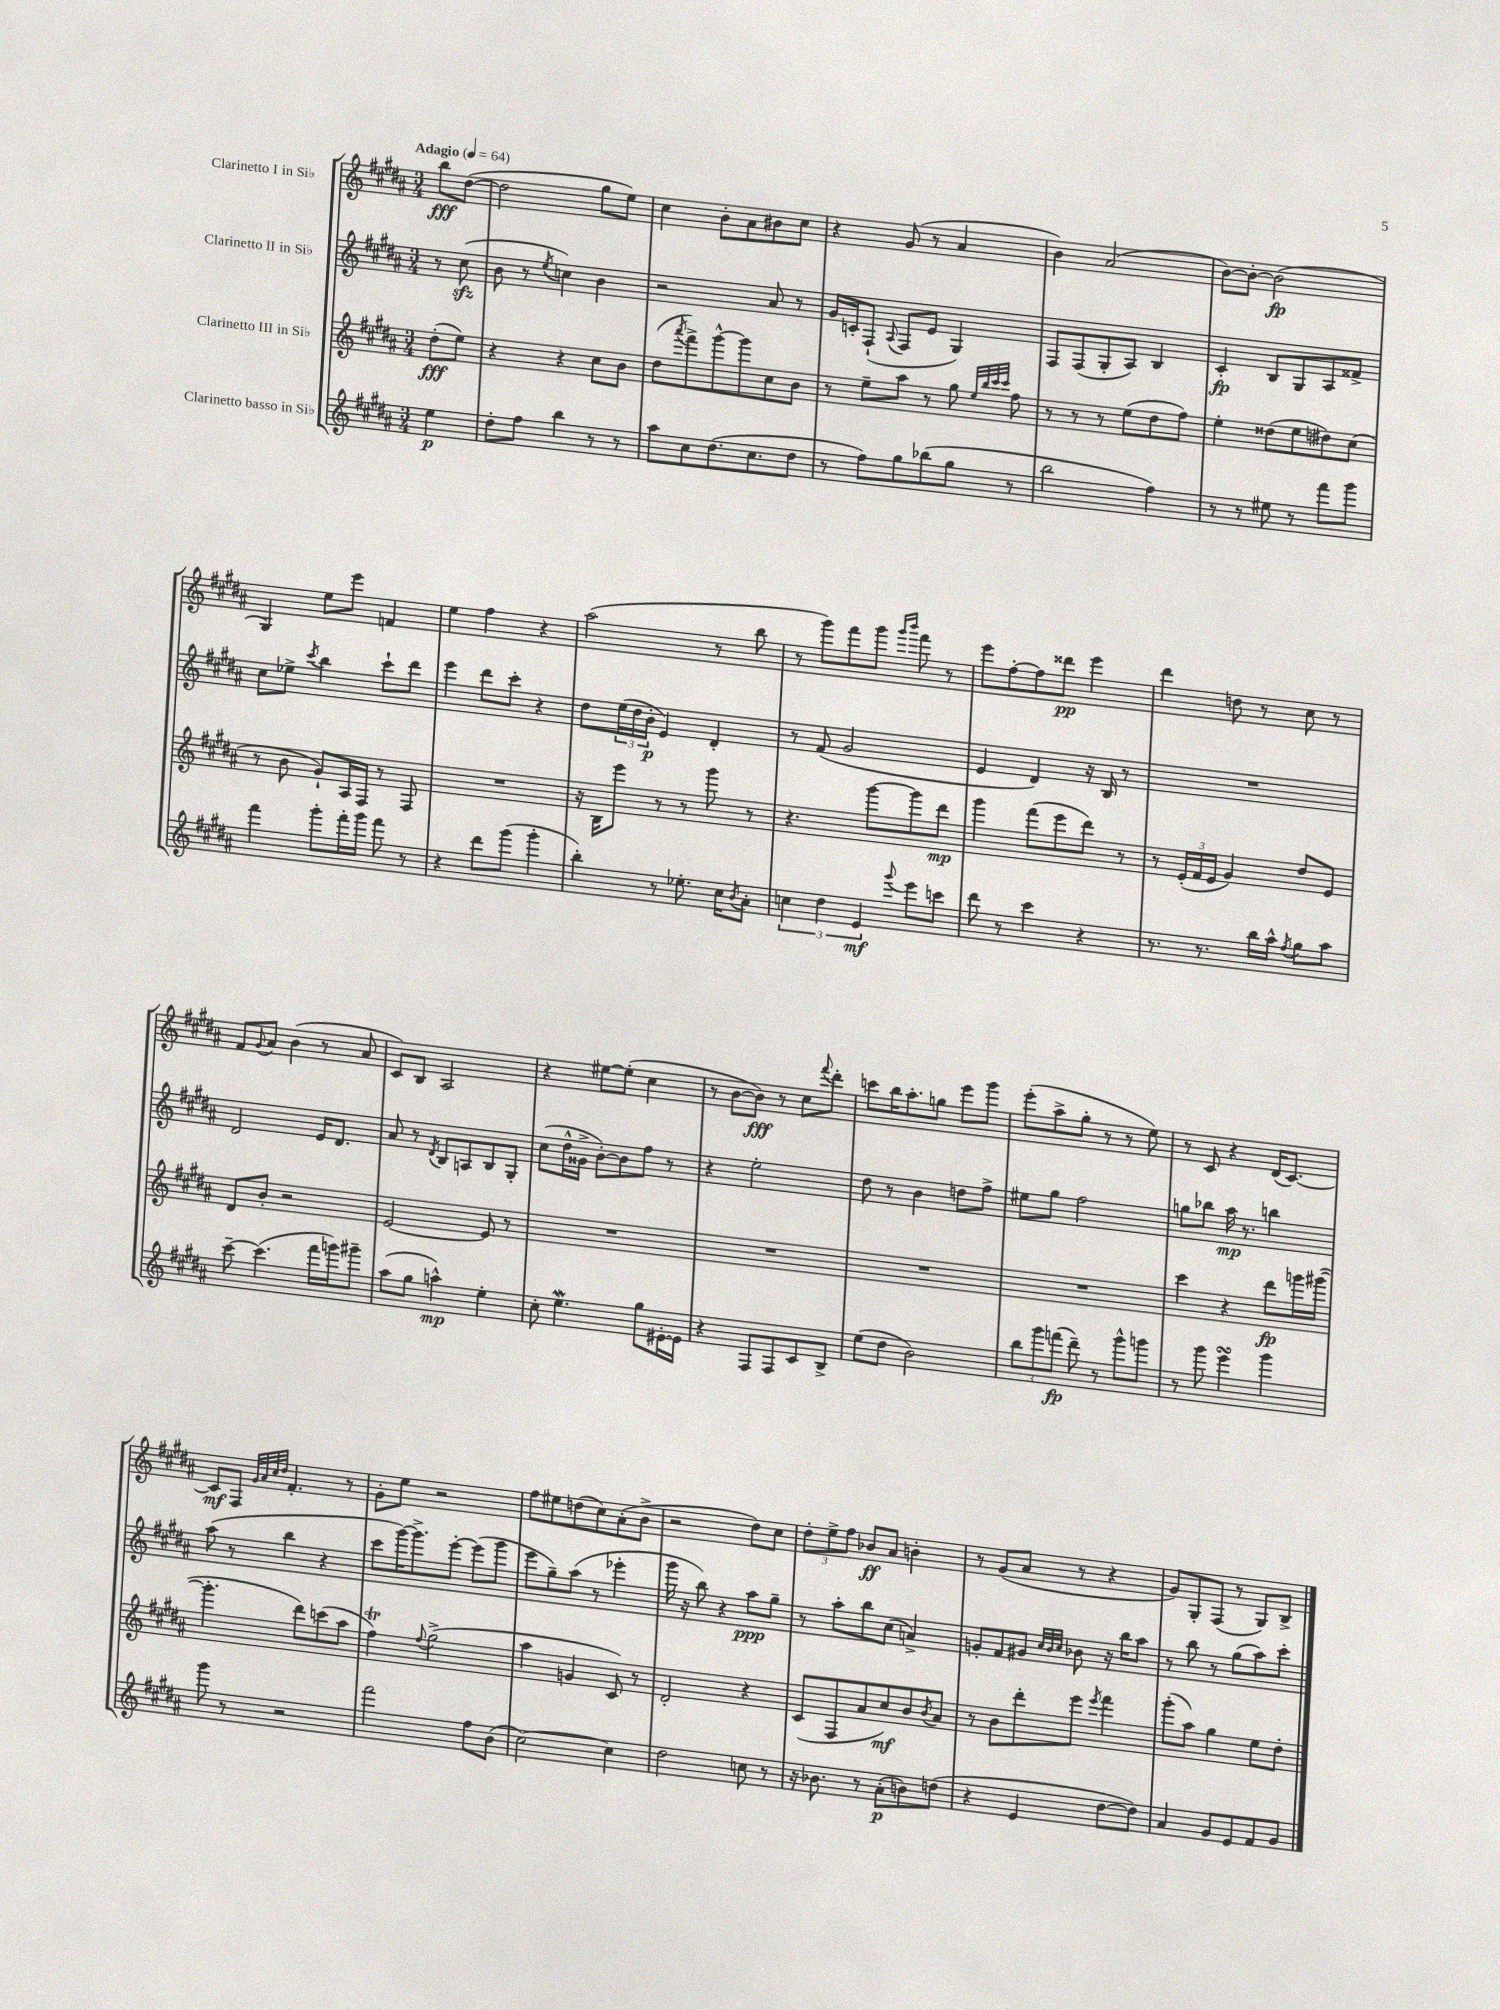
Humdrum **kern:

**kern	**kern	**kern	**kern
*staff4	*staff3	*staff2	*staff1
*clefG2	*clefG2	*clefG2	*clefG2
*k[f#c#g#d#a#]	*k[f#c#g#d#a#]	*k[f#c#g#d#a#]	*k[f#c#g#d#a#]
*M3/4	*M3/4	*M3/4	*M3/4
*MM64	*MM64	*MM64	*MM64
4ee	(8dd#'	8r	8bb
.	8ee)	(8cc#	([8dd#
=	=	=	=
8dd#'	4r	8b	2dd#]
8ff#	.	8r	.
.	.	8qee	.
4bb	4r	4cc)	.
8r	8cc#	4b	8gg#
8r	8b	.	8ee)
=	=	=	=
8aa#	(8dd#	2r	4cc#
.	8qaaa#	.	.
8cc#	8fff#^)	.	.
(8.dd#	[8ggg#^^	.	8b'
.	8ggg#]	.	8a#
8.cc#	.	.	.
.	8cc#	8a#	8b#
8dd#	8b	8r	8cc#
=	=	=	=
8r	8r	16g#	4r
.	.	16c'	.
8ff#)	8ee~	(8F#`	.
.	.	8qqA#	.
8gg#	8aa#	8F#	(8g#
(8bb-	8r	8e	8r
8gg#	8gg#	4G#)	4a#
.	32qqee	.	.
.	32qqbb	.	.
.	32qqccc#	.	.
.	32qqccc#	.	.
8r	8ff#	.	.
=	=	=	=
2bb	8r	8F#	4b)
.	8r	(8F#	.
.	8r	8G#'	(2a#
.	(8ee	8A#)	.
4ff#)	8dd#	4B	.
.	8ff#)	.	.
=	=	=	=
8r	4ee'	4c#'	[8b)
8r	.	.	8b'_
8ee#	(8dd##	8B	(2b]
8r	8ee	8G#	.
8fff#	8dd#)	8A#	.
8ggg#	(8cc#	8f##^	.
=	=	=	=
4fff#	8r	8cc#	4G#)
.	8b	8ee-^	.
.	.	8qccc#	.
8ggg#'	8g#`)	4bb	8ee
16fff#'	16A#	.	8eee
16ggg#	16F#	.	.
8fff#	8r	8ccc#`	4f
8r	8F#	8ddd#	.
=	=	=	=
4r	2.r	4eee	4ee
8ddd#	.	8ddd#	4ff#
(8ggg#	.	8ccc#'	.
4ggg#'	.	4r	4r
=	=	=	=
4bb')	16r	8dd#	(2aa#
.	16B	.	.
.	8eee	(24ee	.
.	.	24dd#	.
.	.	24b'	.
8r	8r	4e)	.
8.ee-'	8r	.	.
.	8ggg#	4d#'	8r
16cc#	.	.	.
8qb	.	.	.
8a#'	8r	.	8bb
=	=	=	=
6cc	4.r	8r	8r
.	.	(8f#	8ggg#)
6dd#	.	.	.
.	.	2g#	8fff#
6e	.	.	.
.	[8ggg#	.	8ggg#
.	.	.	16qqggg#
8qqggg#	.	.	16qqbbb
8eee	8ggg#]	.	8fff#
8ccc	8ddd#	.	8r
=	=	=	=
8ddd#	4ggg#	4e	8eee
8r	.	.	[8ff#'
4ccc#	(8fff#	4d#)	8ff#]
.	8eee	.	8ddd##
4r	8ddd#)	16r	4eee
.	.	16B	.
.	8r	8r	.
=	=	=	=
8.r	8r	2.r	4ddd#
.	(24e'	.	.
.	24f#	.	.
8.r	.	.	.
.	24e	.	.
.	4g#)	.	8dd
16bb	.	.	8r
16aa#^^	.	.	.
8qff#	.	.	.
8gg#	8dd#	.	8cc#
8aa#	8e	.	8r
=	=	=	=
[8ccc#~	8d#	2d#	8f#
.	.	.	8qqg#
(4.ccc#]	8b'	.	8a#
.	2r	.	(4b
16fff#	.	16e	8r
16ggg)	.	8.d#	.
8ggg#~	.	.	8a#
=	=	=	=
(8aa#	[2e	8a#	8c#)
8gg#	.	8r	8B
.	.	8qd#	.
4aa^^)	.	8B	2A#
.	.	8A	.
4ee'	8e]	8B	.
.	8r	8G#'	.
=	=	=	=
8cc#'	2.r	(8cc#	4r
4.ee	.	16dd#^^	.
.	.	16g##^	.
.	.	[8b')	[8ee#
.	.	8b]	(8ee#']
8gg#	.	8ff#	4cc#
[16e#'	.	8r	.
16e#]	.	.	.
=	=	=	=
4r	2.r	4r	8r
.	.	.	[8b
8F#	.	2ee'	8b])
8F#	.	.	8r
8c#	.	.	8cc#
.	.	.	8qqfff#
8B^	.	.	8ddd#'
=	=	=	=
(8ee	2.r	8dd#	8ccc
8dd#	.	8r	16bb
.	.	.	8.aa#'
2b)	.	4b	.
.	.	.	8gg
.	.	8dd	8eee
.	.	8ff#^	8ggg#
=	=	=	=
12bb	2.r	8ee#	(8eee'
12ggg#	.	.	.
.	.	8gg#	8aa#^
(12fff	.	.	.
8ddd#~)	.	2ff#	8gg#'
8r	.	.	8r
8ggg#^^	.	.	8r
8ggg	.	.	8ee)
=	=	=	=
8r	4ccc#	8gg	8r
8ggg#	.	8bb-	8c#
4eee	4r	16aa#	4r
.	.	8.r	.
4ggg#	8ddd#	4bb	(16d#
.	.	.	[8.c#)
.	16ggg	.	.
.	([16ggg#	.	.
=	=	=	=
8ggg#	4.ggg#']	(8aa#	8c#]
8r	.	8r	8F#
.	.	.	32qqg#
.	.	.	32qqa#
.	.	.	32qqcc#
.	.	.	32qqdd#
2r	.	4bb	4.f#'
.	8ddd#)	.	.
.	(8ccc	4r	.
.	8aa#	.	8r
=	=	=	=
2fff#	4ff#)	8ccc#	8g#'
.	.	[16ggg#)	8ee
.	.	8.ggg#^]	.
.	8qqff#	.	.
.	(2gg#^	.	2r
.	.	[8eee'	.
8ff#	.	(8eee]	.
(8b	.	8ggg#	.
=	=	=	=
[2cc#)	4aa#	8eee	8ff#
.	.	8gg#~)	8ee#
.	4g	(8aa#	(8dd
.	.	8r	8cc#)
4cc#]	8c#)	4eee-'	(8a#'
.	8r	.	8b^
=	=	=	=
2dd#	2d#'	16ggg#	2r
.	.	16r	.
.	.	8bb)	.
.	.	4r	.
8cc	4r	8aa#	8dd#)
8r	.	8gg#~	8cc#
=	=	=	=
16r	(8c#	8r	12dd#'
8.b-	.	.	.
.	.	.	12ee^
.	8F#	8aa#'	.
.	.	.	12ff#
8r	8a#	8bb	8b-
(8a#'	8cc#)	(8cc#	8a#
8b)	8b	4a^)	4b'
.	8qb	.	.
(8dd	8a#	.	.
=	=	=	=
4r	8r	8g'	8r
.	8b	8f#	(8g#
4e	8ddd#'	8g#	8a#
.	.	32qqcc#	.
.	.	32qqb	.
.	.	32qqcc#	.
.	8eee	8b-	8r
.	8qeee	.	.
[8dd#	4fff#	16r	4r
.	.	16bb	.
8dd#])	.	8aa#	.
=	=	=	=
4a#	(8ggg#'	8r	8g#)
.	8aa#)	8bb	8G#'
8g#	4gg#	8r	(8F#
8e	.	(8gg#	8r
8f#	8ee	8aa#)	8G#)
8g#	8dd#'	8ccc#'	8B^
==	==	==	==
*-	*-	*-	*-
